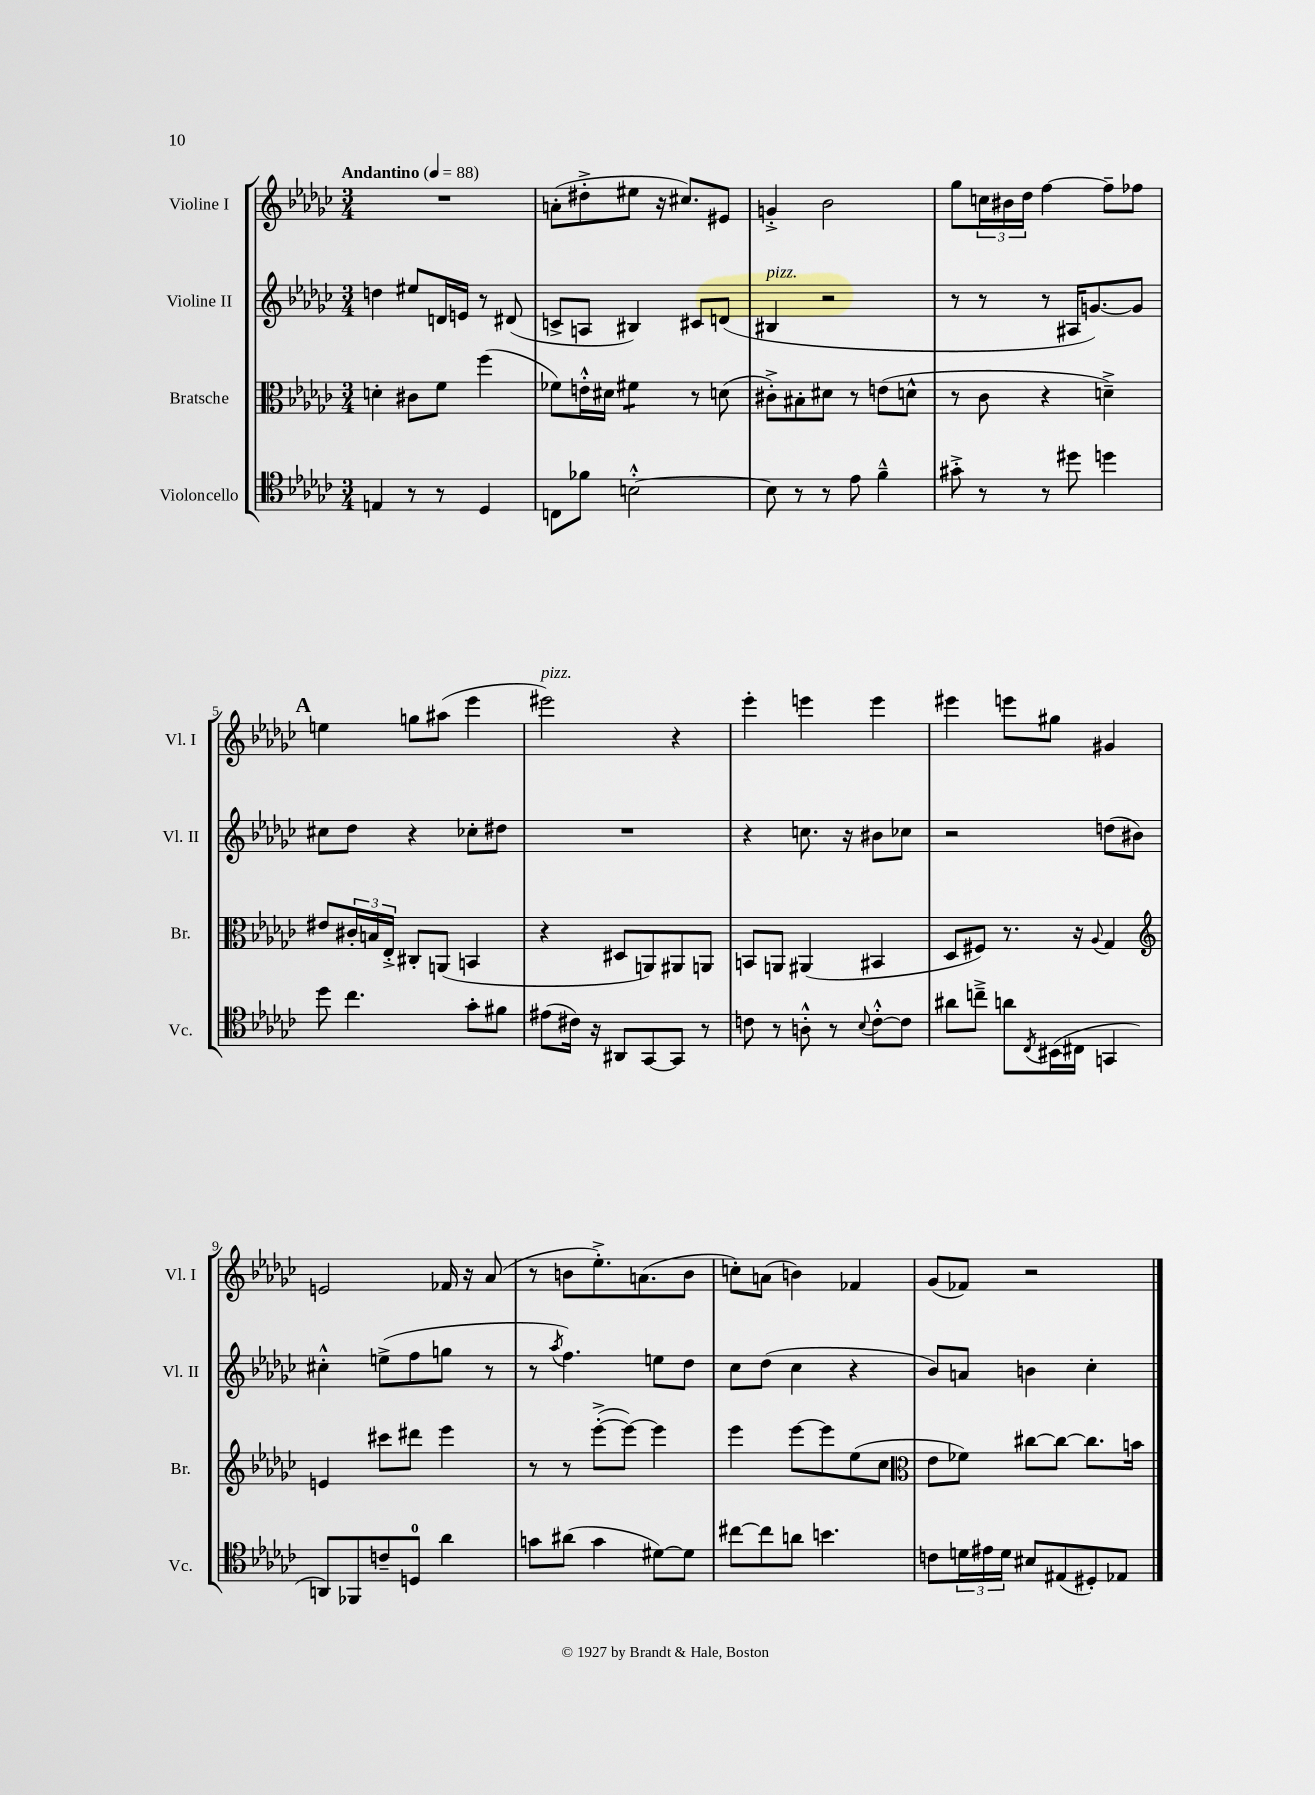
<<
\new StaffGroup <<
\new Staff = "s0" \with { instrumentName = "Violine I" shortInstrumentName = "Vl. I" } {
    \clef treble \key ges \major \numericTimeSignature \time 3/4 \tempo "Andantino" 4 = 88
    R2. |
    a'8-.( dis''8-.-> eis''8 r16 cis''8.) eis'8 |
    g'4-.-> bes'2 |
    ges''8 \tuplet 3/2 { c''16 bis'16 des''16 } f''4~ f''8-- fes''8 |
    \mark \markup { \bold "A" } e''4 g''8 ais''8( ees'''4 |
    eis'''2^\markup { \italic "pizz." }) r4 |
    ees'''4-. e'''4 e'''4 |
    eis'''4 e'''8 gis''8 gis'4 |
    e'2 fes'16 r16 aes'8( |
    r8 b'8 ees''8.-.->) a'8.( b'8 |
    c''8-.) a'8( b'4) fes'4 |
    ges'8( fes'8) r2 \bar "|." |
}
\new Staff = "s1" \with { instrumentName = "Violine II" shortInstrumentName = "Vl. II" } {
    \clef treble \key ges \major \numericTimeSignature \time 3/4
    d''4 eis''8 d'16 e'16 r8 dis'8( |
    c'8-> a8 bis4) cis'8 d'8( |
    bis4^\markup { \italic "pizz." } r2 |
    r8 r8 r8 ais16 g'8.~) g'8 |
    \mark \markup { \bold "A" } cis''8 des''8 r4 ces''8-. dis''8 |
    R2. |
    r4 c''8. r16 bis'8 ces''8 |
    r2 d''8( bis'8) |
    cis''4-.-^ e''8->( f''8 g''8 r8 |
    r8 \acciaccatura { aes''8 } f''4.) e''8 des''8 |
    ces''8 des''8( ces''4 r4 |
    bes'8) a'8 b'4 ces''4-. \bar "|." |
}
\new Staff = "s2" \with { instrumentName = "Bratsche" shortInstrumentName = "Br." } {
    \clef alto \key ges \major \numericTimeSignature \time 3/4
    d'4-. cis'8 f'8 f''4( |
    fes'8) e'16-.-^ dis'16 fis'4:8 r8 d'8( |
    cis'8-.->) bis8-. dis'8 r8 e'8( d'8-^ |
    r8 ces'8 r4 d'4--->) |
    \mark \markup { \bold "A" } eis'8 \tuplet 3/2 { cis'16-. b16 ees16-.-> } cis8-. a,8( b,4 |
    r4 dis8 a,8) ais,8 a,8 |
    b,8 a,8 ais,4( bis,4 |
    des8 fis8) r8. r16 \appoggiatura { aes8 } ges4 |
    \clef treble e'4 cis'''8 dis'''8 ees'''4 |
    r8 r8 ees'''8~-.->( ees'''8~) ees'''4 |
    ees'''4 ees'''8~ ees'''8 ees''8( ces''8 |
    \clef alto ees'8 fes'8) cis''8~ cis''8~ cis''8. b'16 \bar "|." |
}
\new Staff = "s3" \with { instrumentName = "Violoncello" shortInstrumentName = "Vc." } {
    \clef tenor \key ges \major \numericTimeSignature \time 3/4
    e4 r8 r8 des4 |
    c8 fes'8 b2~-.-^ |
    b8 r8 r8 ees'8 f'4---^ |
    gis'8-.-> r8 r8 dis''8 d''4 |
    \mark \markup { \bold "A" } des''8 ces''4. ges'8-. fis'8 |
    eis'8( cis'16) r16 ais,8 ges,8~ ges,8 r8 |
    c'8 r8 a8-.-^ r8 \appoggiatura { bes8 } c'8~-.-^ c'8 |
    ais'8 c''8---> a'8 \acciaccatura { ces8 } bis,16( cis16 g,4 |
    a,8) fes,8 c'8-- d8-0 aes'4 |
    g'8 ais'8( g'4 dis'8~) dis'8 |
    cis''8~ cis''8 a'8 b'4. |
    c'8 \tuplet 3/2 { d'16 eis'16 d'16 } bis8 eis8( dis8-.) ees8 \bar "|." |
}
>>
>>
